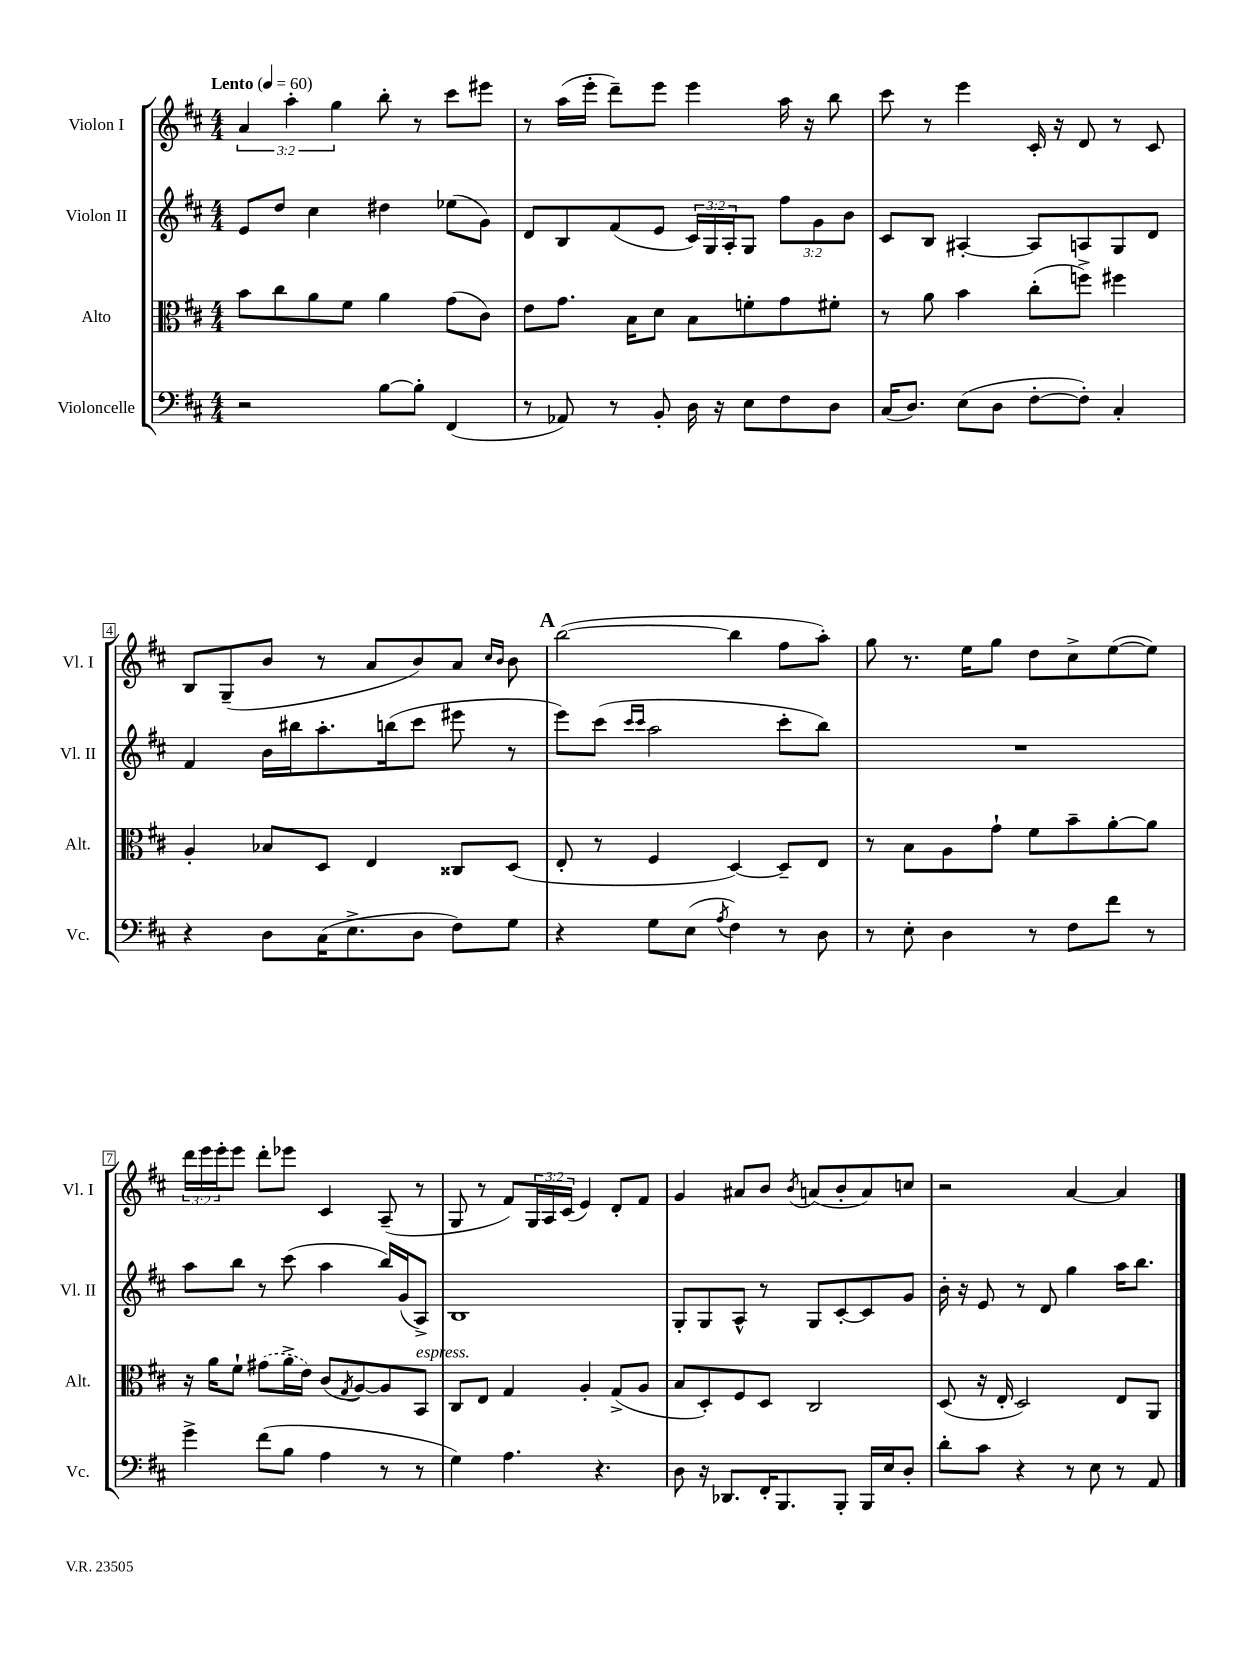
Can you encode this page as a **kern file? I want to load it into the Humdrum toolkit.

**kern	**kern	**kern	**kern
*part4	*part3	*part2	*part1
*staff4	*staff3	*staff2	*staff1
*I"Violoncelle	*I"Alto	*I"Violon II	*I"Violon I
*I'Vc.	*I'Alt.	*I'Vl. II	*I'Vl. I
*clefF4	*clefC3	*clefG2	*clefG2
*k[f#c#]	*k[f#c#]	*k[f#c#]	*k[f#c#]
*M4/4	*M4/4	*M4/4	*M4/4
*MM60	*MM60	*MM60	*MM60
=1	=1	=1	=1
!	!	!	!LO:TX:a:B:t=Lento
2r	8b\L	8e/L	6a/
.	8cc#\	8dd/J	.
.	.	.	6aa'\
.	8a\	4cc#\	.
.	.	.	6gg\
.	8f#\J	.	.
[8B\L	4a\	4dd#X\	8bb'\
8B'\J]	.	.	8r
(4FF#/	(8g\L	(8ee-X\L	8ccc#\L
.	8c#\J)	8g\J)	8eee#X\J
=2	=2	=2	=2
8r	8e\L	8d/L	8r
8AA-X/)	8.g\J	8B/	(16aa\LL
.	.	.	16eee'\JJ
8r	.	(8f#/	8ddd~\L)
.	16B\KL	.	.
8BB'/	8d\J	8e/J	8eee\J
16D\	8B\L	24c#/LL)	4eee\
.	.	24G/	.
16r	.	.	.
.	.	24A'/J	.
8E\L	8fn'\	8G/J	.
8F#\	8g\	12ff#\L	16aa\
.	.	.	16r
.	.	12g\	.
8D\J	8f#X'\J	.	8bb\
.	.	12b\J	.
=3	=3	=3	=3
(16C#/KL	8r	8c#/L	8ccc#\
8.D/J)	.	.	.
.	8a\	8B/J	8r
(8E\L	4b\	[4A#X'/	4eee\
8D\J	.	.	.
[8F#'\L	(8cc#'\L	8A#/L]	16c#'/
.	.	.	16r
8F#'\J])	8ffn^\J)	8An/	8d/
4C#'/	4ff#X\	8G/	8r
.	.	8d/J	8c#/
!!LO:LB:g=z
=4	=4	=4	=4
4r	4A'/	4f#/	8B/L
.	.	.	(8G~/
8D\L	8B-X/L	16b\LL	8b/J
.	.	16bb#X\J	.
(16C#\K	8D/J	8.aa'\	8r
8.E^\	.	.	.
.	4E/	.	8a/L
.	.	(16bbn\k	.
8D\J	.	8ccc#\J	8b/)
8F#\L)	8C##X/L	8eee#X\	8a/J
.	.	.	16qqcc#/LL
.	.	.	16qqb/JJ
8G\J	(8D/J	8r	8b\
!!LO:REH:place=s1:t=A
=5	=5	=5	=5
4r	8E'/	8eee\L)	([2bb\
.	8r	(8ccc#\J	.
.	.	16qqccc#/LL	.
.	.	16qqccc#/JJ	.
8G\L	4F#/	2aa\	.
(8E\J	.	.	.
8qA/	.	.	.
4F#\)	[4D/)	.	4bb\]
8r	8D~/L]	8ccc#'\L	8ff#\L
8D\	8E/J	8bb\J)	8aa'\J)
=6	=6	=6	=6
8r	8r	1r	8gg\
8E'\	8B\L	.	8.r
4D\	8A\	.	.
.	.	.	16ee\KL
.	8g`\J	.	8gg\J
8r	8f#\L	.	8dd\L
8F#\L	8b~\	.	8cc#^\
8f#\J	[8a'\	.	([8ee\
8r	8a\J]	.	8ee\J])
!!LO:LB:g=z
=7	=7	=7	=7
4g^\	16r	8aa\L	24ddd\LL
.	.	.	24eee\
.	16a\KL	.	.
.	.	.	24eee'\J
.	8f#`\J	8bb\J	8eee\J
(8f#\L	(8g#X\L	8r	8ddd'\L
8B\J	16a^\L	(8ccc#\	8eee-X\J
.	16e\JJ)	.	.
4A\	(8c#/L	4aa\	4c#/
.	8qG/	.	.
.	[8A/)	.	.
8r	8A/]	16bb/LL)	(8A~/
.	.	(16g/J	.
!	!LO:TX:a:i:t=espress.	!	!
8r	8BB/J	8A^/J)	8r
=8	=8	=8	=8
4G\)	8C#/L	1B	8G/
.	8E/J	.	8r
4.A\	4G/	.	8f#/L)
.	.	.	24G/L
.	.	.	24A/
.	.	.	(24c#/JJ
.	4A'/	.	4e/)
4.r	.	.	.
.	(8G^/L	.	8d'/L
.	8A/J	.	8f#/J
=9	=9	=9	=9
8D\	8B/L	8G'/L	4g/
16r	8D'/)	8G/	.
8.DD-X/L	.	.	.
.	8F#/	8A^^/J	8a#X/L
16FF#'/K	8D/J	8r	8b/J
8.BBB/	.	.	.
.	.	.	8qb/
.	2C#/	8G/L	(8an/L
8BBB'/J	.	[8c#'/	8b'/
16BBB/LL	.	8c#/]	8a/)
16E/J	.	.	.
8D'/J	.	8g/J	8ccn/J
=10	=10	=10	=10
8d'\L	(8D/	16b'\	2r
.	.	16r	.
8c#\J	16r	8e/	.
.	16E'/	.	.
4r	2D/)	8r	.
.	.	8d/	.
8r	.	4gg\	[4a/
8E\	.	.	.
8r	8E/L	16aa\KL	4a/]
.	.	8.bb\J	.
8AA/	8AA/J	.	.
==	==	==	==
*-	*-	*-	*-
